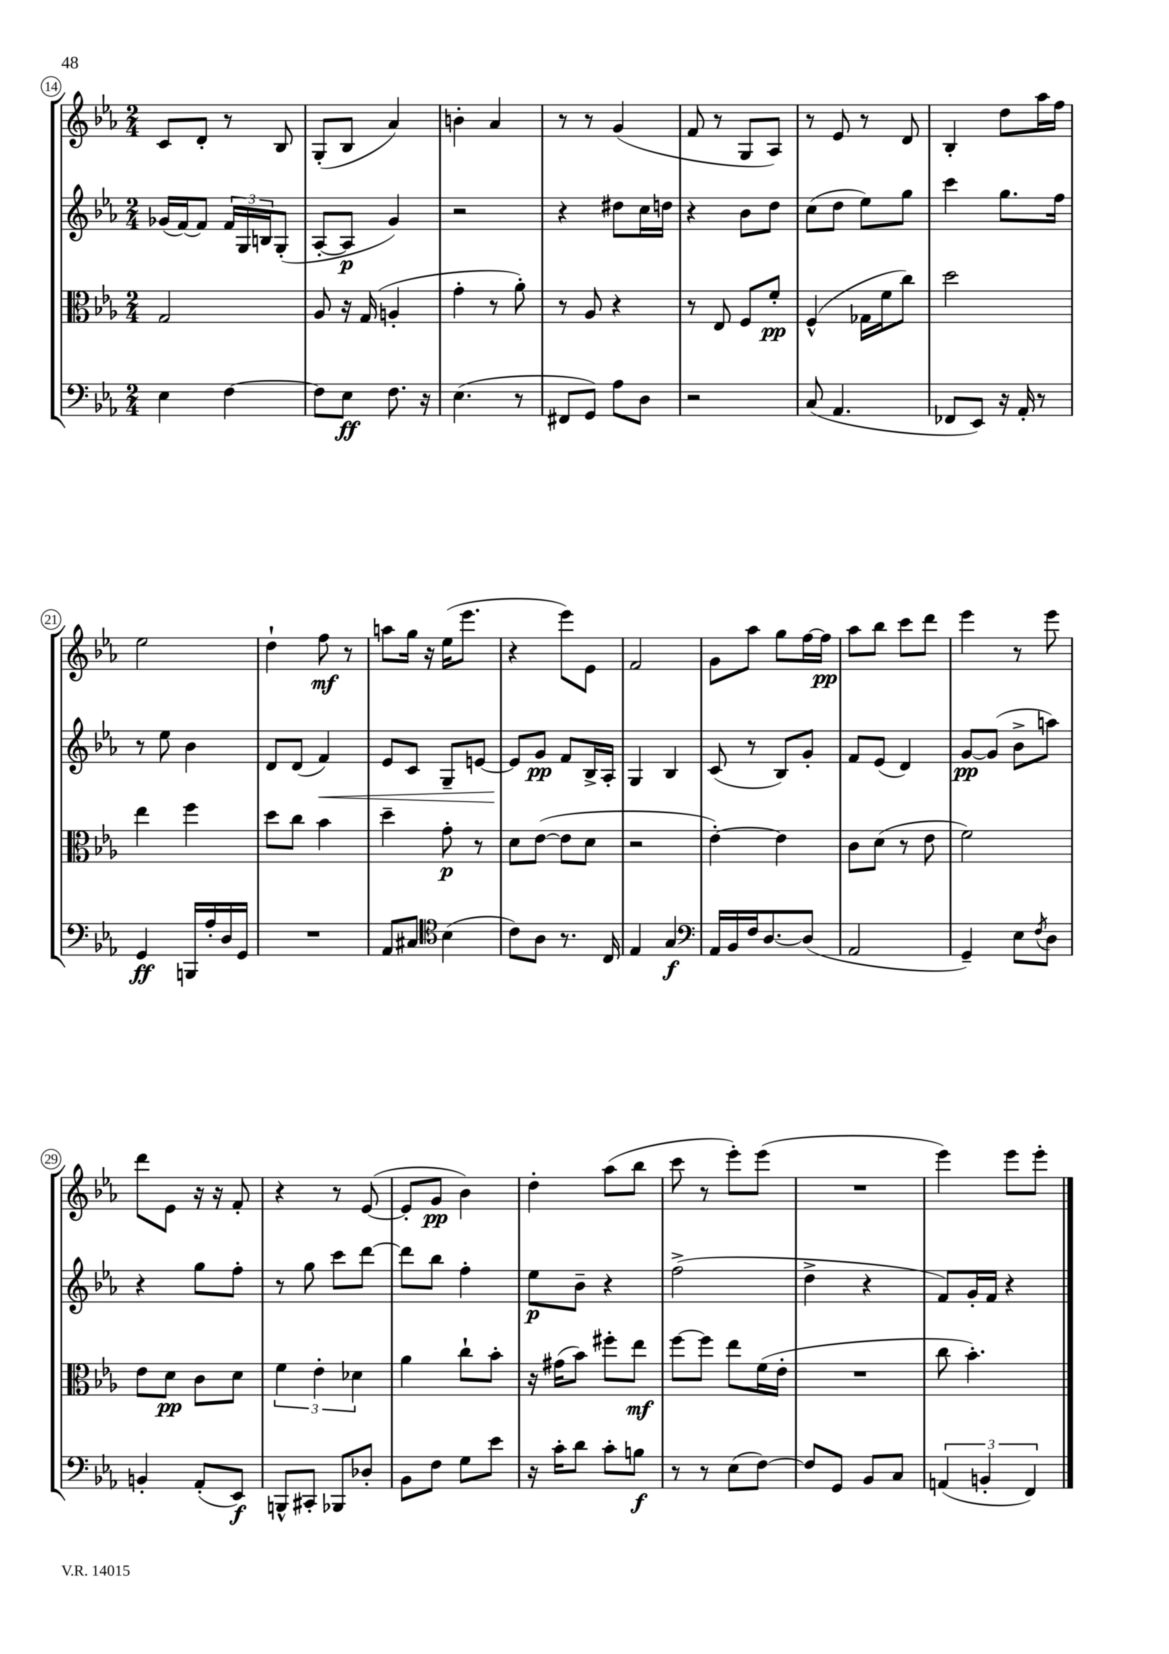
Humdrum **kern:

**kern	**dynam	**kern	**dynam	**kern	**dynam	**kern	**dynam
*part4	*part4	*part3	*part3	*part2	*part2	*part1	*part1
*staff4	*staff4	*staff3	*staff3	*staff2	*staff2	*staff1	*staff1
*clefF4	*	*clefC3	*	*clefG2	*	*clefG2	*
*k[b-e-a-]	*	*k[b-e-a-]	*	*k[b-e-a-]	*	*k[b-e-a-]	*
*M2/4	*	*M2/4	*	*M2/4	*	*M2/4	*
=14	=14	=14	=14	=14	=14	=14	=14
4E-\	.	2G/	.	(16g-X/LL	.	8c/L	.
.	.	.	.	[16f/J)	.	.	.
.	.	.	.	8f/J]	.	8d'/J	.
[4F\	.	.	.	24f/LL	.	8r	.
.	.	.	.	24G/	.	.	.
.	.	.	.	24Bn/J	.	.	.
.	.	.	.	(8G'/J	.	8B-/	.
=15	=15	=15	=15	=15	=15	=15	=15
8F\L]	.	8A-/	.	[8A-'/L	.	(8G'/L	.
8E-\J	ff	16r	.	8A-/J]	p	8B-/J	.
.	.	(16G/	.	.	.	.	.
8.F\	.	4An'/	.	4g/)	.	4a-/)	.
16r	.	.	.	.	.	.	.
=16	=16	=16	=16	=16	=16	=16	=16
(4.E-\	.	4g'\	.	2r	.	4bn'\	.
.	.	8r	.	.	.	4a-/	.
8r	.	8a-'\)	.	.	.	.	.
=17	=17	=17	=17	=17	=17	=17	=17
8FF#X/L	.	8r	.	4r	.	8r	.
8GG/J)	.	8A-/	.	.	.	8r	.
8A-\L	.	4r	.	8dd#X\L	.	(4g/	.
8D\J	.	.	.	16cc\L	.	.	.
.	.	.	.	16ddn\JJ	.	.	.
=18	=18	=18	=18	=18	=18	=18	=18
2r	.	8r	.	4r	.	8f/	.
.	.	8E-/	.	.	.	8r	.
.	.	8F/L	.	8b-\L	.	8G/L	.
.	.	8f'/J	pp	8dd\J	.	8A-/J)	.
=19	=19	=19	=19	=19	=19	=19	=19
(8C/	.	(4F^^/	.	(8cc\L	.	8r	.
4.AA-/	.	.	.	8dd\J	.	8e-/	.
.	.	16G-X\LL	.	8ee-\L)	.	8r	.
.	.	16f\J	.	.	.	.	.
.	.	8cc\J)	.	8gg\J	.	8d/	.
=20	=20	=20	=20	=20	=20	=20	=20
8FF-X/L	.	2dd\	.	4ccc\	.	4B-'/	.
8EE-/J)	.	.	.	.	.	.	.
16r	.	.	.	8.gg\L	.	8dd\L	.
16AA-'/	.	.	.	.	.	.	.
8r	.	.	.	.	.	16aa-\L	.
.	.	.	.	16ff\Jk	.	16ff\JJ	.
!!LO:LB:g=z
=21	=21	=21	=21	=21	=21	=21	=21
4GG/	ff	4ee-\	.	8r	.	2ee-\	.
.	.	.	.	8ee-\	.	.	.
16BBBn/LL	.	4ff\	.	4b-\	.	.	.
16A-'/	.	.	.	.	.	.	.
16D/	.	.	.	.	.	.	.
16GG/JJ	.	.	.	.	.	.	.
=22	=22	=22	=22	=22	=22	=22	=22
2r	.	8dd\L	.	8d/L	.	4dd`\	.
.	.	8cc\J	.	(8d/J	.	.	.
!	!	!	!	!	!LO:HP:b	!	!
.	.	4b-\	.	4f/)	<	8ff\	mf
.	.	.	.	.	.	8r	.
=23	=23	=23	=23	=23	=23	=23	=23
8AA-/L	.	4dd~\	.	8e-/L	.	8aan\L	.
8C#X/J	.	.	.	8c/J	.	16gg\Jk	.
.	.	.	.	.	.	16r	.
*clefC4	*	*	*	*	*	*	*
(4B-\	.	8g'\	p	8G~/L	.	(16ee-\KL	.
.	.	.	.	.	.	8.eee-\J	.
.	.	8r	.	[8en/J	.	.	.
=24	=24	=24	=24	=24	=24	=24	=24
8c\L)	.	8d\L	.	8e/L]	.	4r	.
8A-\J	.	([8e-\J	.	8g/J	[ pp	.	.
8.r	.	8e-\L]	.	8f/L	.	8eee-\L)	.
.	.	8d\J	.	16B-^/L	.	8e-\J	.
16C/	.	.	.	16A-'/JJ	.	.	.
=25	=25	=25	=25	=25	=25	=25	=25
4E-/	.	2r	.	4G/	.	2f/	.
4G/	f	.	.	4B-/	.	.	.
=26	=26	=26	=26	=26	=26	=26	=26
*clefF4	*	*	*	*	*	*	*
16AA-/LL	.	[4e-'\)	.	(8c/	.	8g\L	.
16BB-/	.	.	.	.	.	.	.
16F/J	.	.	.	8r	.	8aa-\J	.
[8.D/	.	.	.	.	.	.	.
.	.	4e-\]	.	8B-/L)	.	8gg\L	.
(8D/J]	.	.	.	8g'/J	.	[16ff\L	.
.	.	.	.	.	.	16ff\JJ]	pp
=27	=27	=27	=27	=27	=27	=27	=27
2AA-/	.	8c\L	.	8f/L	.	8aa-\L	.
.	.	(8d\J	.	(8e-/J	.	8bb-\J	.
.	.	8r	.	4d/)	.	8ccc\L	.
.	.	8e-\	.	.	.	8ddd\J	.
=28	=28	=28	=28	=28	=28	=28	=28
4GG~/)	.	2f\)	.	[8g/L	pp	4eee-\	.
.	.	.	.	(8g/J]	.	.	.
8E-\L	.	.	.	8b-^\L	.	8r	.
8qF/	.	.	.	.	.	.	.
8D\J	.	.	.	8aan\J)	.	8eee-\	.
!!LO:LB:g=z
=29	=29	=29	=29	=29	=29	=29	=29
4BBn'/	.	8e-\L	.	4r	.	8ddd\L	.
.	.	8d\J	pp	.	.	8e-\J	.
(8AA-'/L	.	8c\L	.	8gg\L	.	16r	.
.	.	.	.	.	.	16r	.
8EE-/J)	f	8d\J	.	8ff'\J	.	8f'/	.
=30	=30	=30	=30	=30	=30	=30	=30
8BBBn^^/L	.	6f\	.	8r	.	4r	.
8CC#X'/J	.	.	.	8gg\	.	.	.
.	.	6e-'\	.	.	.	.	.
8BBB-X/L	.	.	.	8ccc\L	.	8r	.
.	.	6d-X\	.	.	.	.	.
8D-X'/J	.	.	.	[8ddd\J	.	([8e-/	.
=31	=31	=31	=31	=31	=31	=31	=31
8BB-\L	.	4a-\	.	8ddd\L]	.	8e-'/L]	.
8F\J	.	.	.	8bb-\J	.	8g/J	pp
8G\L	.	8cc`\L	.	4ff'\	.	4b-\)	.
8e-\J	.	8b-'\J	.	.	.	.	.
=32	=32	=32	=32	=32	=32	=32	=32
16r	.	16r	.	8ee-\L	p	4dd'\	.
16c'\KL	.	(16g#X\KL	.	.	.	.	.
8d\J	.	8b-\J)	.	8b-~\J	.	.	.
8c'\L	.	8ff#X'\L	.	4r	.	(8aa-\L	.
8Bn\J	f	8ee-\J	mf	.	.	8bb-\J	.
=33	=33	=33	=33	=33	=33	=33	=33
8r	.	[8ff\L	.	(2ff^\	.	8ccc\	.
8r	.	8ff\J]	.	.	.	8r	.
(8E-\L	.	8ee-\L	.	.	.	8eee-'\L)	.
[8F\J)	.	(16f\L	.	.	.	(8eee-\J	.
.	.	16e-'\JJ	.	.	.	.	.
=34	=34	=34	=34	=34	=34	=34	=34
8F/L]	.	2r	.	4dd^\	.	2r	.
8GG/J	.	.	.	.	.	.	.
8BB-/L	.	.	.	4r	.	.	.
8C/J	.	.	.	.	.	.	.
=35	=35	=35	=35	=35	=35	=35	=35
(6AAn/	.	8cc\	.	8f/L)	.	4eee-\)	.
.	.	4.b-'\)	.	16g'/L	.	.	.
6BBn'/	.	.	.	.	.	.	.
.	.	.	.	16f/JJ	.	.	.
.	.	.	.	4r	.	8eee-\L	.
6FF/)	.	.	.	.	.	.	.
.	.	.	.	.	.	8eee-'\J	.
==	==	==	==	==	==	==	==
*-	*-	*-	*-	*-	*-	*-	*-
